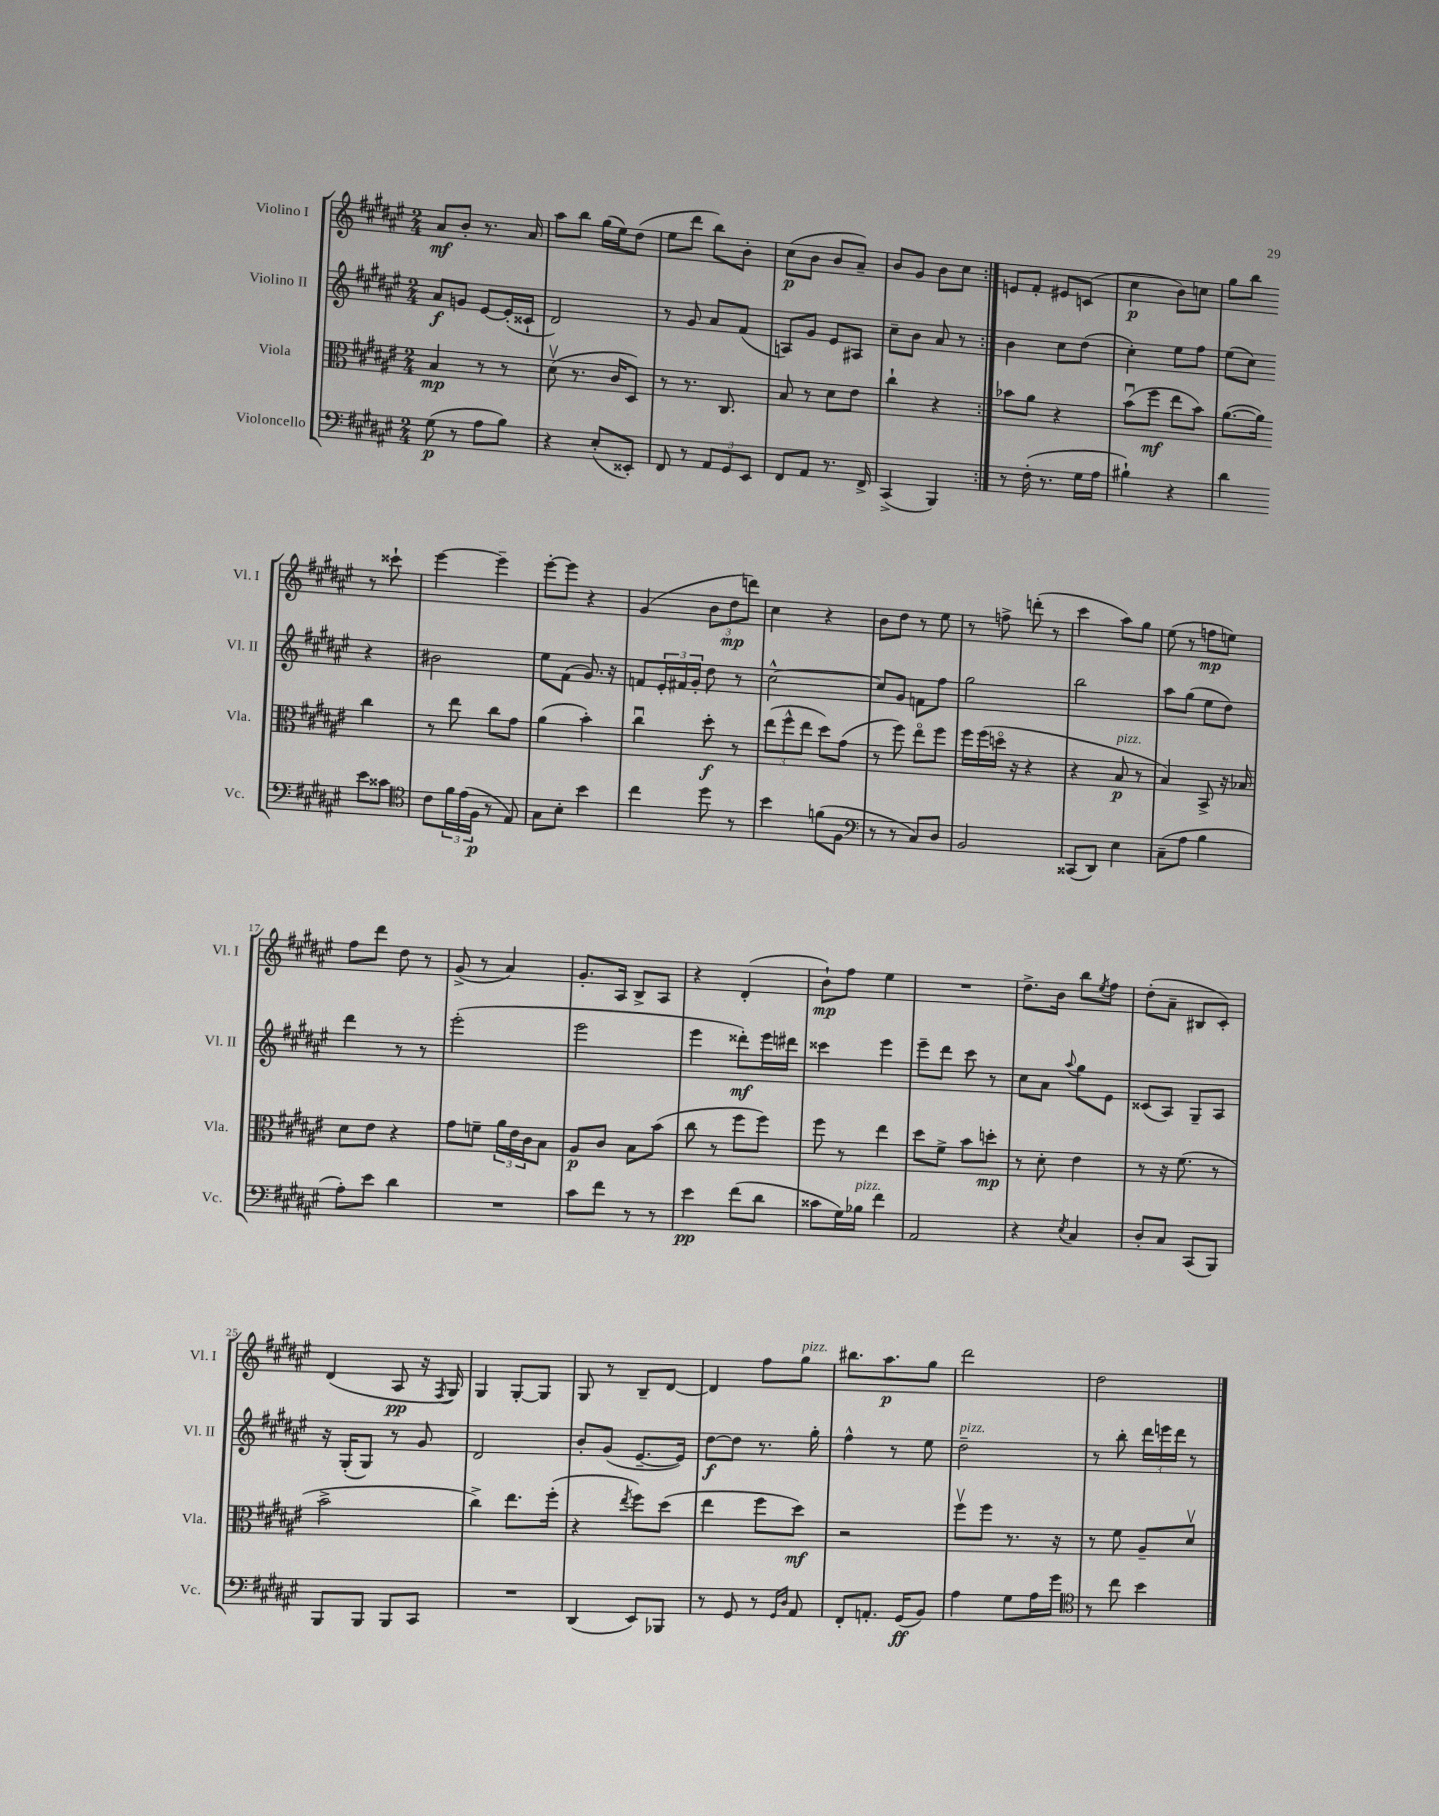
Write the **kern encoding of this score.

**kern	**kern	**kern	**kern
*staff4	*staff3	*staff2	*staff1
*clefF4	*clefC3	*clefG2	*clefG2
*k[f#c#g#d#a#e#]	*k[f#c#g#d#a#e#]	*k[f#c#g#d#a#e#]	*k[f#c#g#d#a#e#]
*M2/4	*M2/4	*M2/4	*M2/4
(8G#	4B	8a#	8a#
8r	.	8g	8b'
8A#	8r	[8e#	8.r
8B)	8r	(16e#']	.
.	.	16c##`	16a#
=	=	=	=
4r	(8d#v	2d#)	8aa#
.	8.r	.	8bb
(8E#'	.	.	(16gg#
.	16c#	.	16ee#)
8EE##')	8D#)	.	(8dd#
=	=	=	=
8FF#	8r	8r	8ee#
8r	8.r	8g#	8ddd#
12AA#	.	8a#	8bb)
.	8.C#	.	.
12GG#	.	.	.
.	.	(8f#	8b'
12EE#	.	.	.
=	=	=	=
8FF#	8B	8A)	(8cc#
8AA#	8r	8g#	8b
8.r	8d#	8e#	8b
.	8e#	8A#	8a#~)
16FF#^	.	.	.
=	=	=	=
(4CC#^	4cc#`	8cc#~	8b
.	.	8b	8g#
4BBB)	4r	8a#	8b
.	.	8r	8cc#
=:|!	=:|!	=:|!	=:|!
8r	8b-	4b	8e
(16F#'	8a#	.	8f#'
8.r	.	.	.
.	4r	8cc#	8e#
16G#	.	(8dd#	(8c
16A#	.	.	.
=	=	=	=
4B#`)	(8bu	4cc#')	4cc#
.	8ff#	.	.
4r	8ee#	8ee#	8b)
.	8b)	8ff#	8cc
=	=	=	=
4d#	([8.a#	(8ee#	8gg#
.	.	8cc#)	8bb
.	16a#])	.	.
8e#	4cc#	4r	8r
8c##	.	.	8ccc##`
=	=	=	=
*clefC4	*	*	*
8c#	8r	2b#	[4eee#
24f#	8ee#	.	.
(24e#	.	.	.
24F#	.	.	.
8r	8cc#	.	4eee#~]
8E#)	8g#	.	.
=	=	=	=
8G#	(4a#	8ee#	[8eee#'
8B'	.	(8f#	8eee#]
4b	4b')	8.g#)	4r
.	.	16r	.
=	=	=	=
4cc#	4cc#u	8f	(4g#
.	.	24e#'	.
.	.	24f#	.
.	.	24g#'	.
8dd#	8dd#'	8dd#	12b
.	.	.	12dd#
8r	8r	8r	.
.	.	.	12ddd)
=	=	=	=
4b	(12ee#	[2cc#^^	4cc#
.	12ff#^^	.	.
.	12ee#	.	.
(8f	8dd#)	.	4r
8F#	(8g#	.	.
=	=	=	=
*clefF4	*	*	*
8r	8r	8cc#]	8b
8r	8ff#)	8g#	8dd#
8C#)	8ee#o	8f	8r
8D#	8ff#	8ff#	8ee#
=	=	=	=
2BB	16ff#	2gg#	8r
.	(16ff#	.	.
.	16ddo	.	8ff^
.	16r	.	.
.	4r	.	(8ddd'
.	.	.	8r
=	=	=	=
(8CC##	4r	2bb	4ccc#
8DD#)	.	.	.
4E#	8B	.	8aa#)
.	8r	.	8gg#
=	=	=	=
(8C#~	4B)	8aa#	(8ee#
8A#	.	(8gg#	8r
4B	8BB^	8ee#	8ff
.	16r	8dd#)	8ee)
.	16B-	.	.
=	=	=	=
8A#')	8d#	4ddd#	8ff#
8e#	8e#	.	8ddd#
4d#	4r	8r	8dd#
.	.	8r	8r
=	=	=	=
2r	8g#	(2eee#'	(8g#^
.	8f~	.	8r
.	24a#	.	4a#)
.	24e#	.	.
.	24c#	.	.
.	8B	.	.
=	=	=	=
8c#	8A#	2eee#	8.g#'
8f#	8c#	.	.
.	.	.	16A#
8r	8B	.	8B^
8r	(8b	.	8A#
=	=	=	=
4e#	8cc#	4eee#	4r
.	8r	.	.
(8f#	8ff#	8ddd##')	(4d#'
8d#	8ff#)	16eee#	.
.	.	16ddd#	.
=	=	=	=
8c##	8ff#	4ccc##	8b`)
16G#)	8r	.	8ff#
16B-	.	.	.
4f#	4ee#	4eee#	4ee#
=	=	=	=
2AA#	8dd#	8eee#~	2r
.	8f#^	8ddd#	.
.	8b	8ccc#	.
.	8dd'	8r	.
=	=	=	=
4r	8r	8cc#	8.dd#^
.	8d#'	8a#	.
.	.	.	16b
8qE#	.	8qqaa#	.
4C#	4e#	8gg#	8bb
.	.	.	8qee#
.	.	8e#	8ff#
=	=	=	=
8D#'	8r	(8c##	(8dd#'
8C#	16r	8A#)	8a#~
.	(8.f#	.	.
(8CC#	.	8G#~	8B#
8BBB)	8r	8A#	8c#')
=	=	=	=
8BBB	2b^	16r	(4d#
.	.	(16G#'	.
8BBB	.	8G#)	.
8BBB	.	8r	8A#
8CC#	.	8g#	16r
.	.	.	8qF#
.	.	.	16G#)
=	=	=	=
2r	4cc#^)	2d#	4G#
.	8.ee#	.	[8G#'
.	.	.	8G#]
.	(16ff#'	.	.
=	=	=	=
(4DD#	4r	8b'	8G#
.	.	(8g#	8r
.	8qee#	.	.
8EE#)	8ff#)	[8.e#~	8B~
8BBB-	(8dd#	.	[8d#
.	.	16e#])	.
=	=	=	=
8r	4ee#	[8dd#	4d#]
8GG#	.	8dd#]	.
8r	8ff#	8.r	8ff#
16qqGG#	.	.	.
16qqD#	.	.	.
8AA#	8dd#)	.	8gg#
.	.	16gg#'	.
=	=	=	=
8FF#'	2r	4ff#^^	8.bb#
8.AA'	.	.	.
.	.	.	8.aa#
.	.	8r	.
(16GG#	.	.	.
8BB)	.	8ee#	8gg#
=	=	=	=
4A#	8ff#v	2dd#~	2ddd#
.	8ff#	.	.
8G#	8.r	.	.
16A#	.	.	.
16g#	16r	.	.
=	=	=	=
*clefC4	*	*	*
8r	8r	8r	2dd#
8cc#	8f#	8bb'	.
4b	8A#~	24ddd#	.
.	.	24eee	.
.	.	24ddd#	.
.	8d#v	8r	.
==	==	==	==
*-	*-	*-	*-
